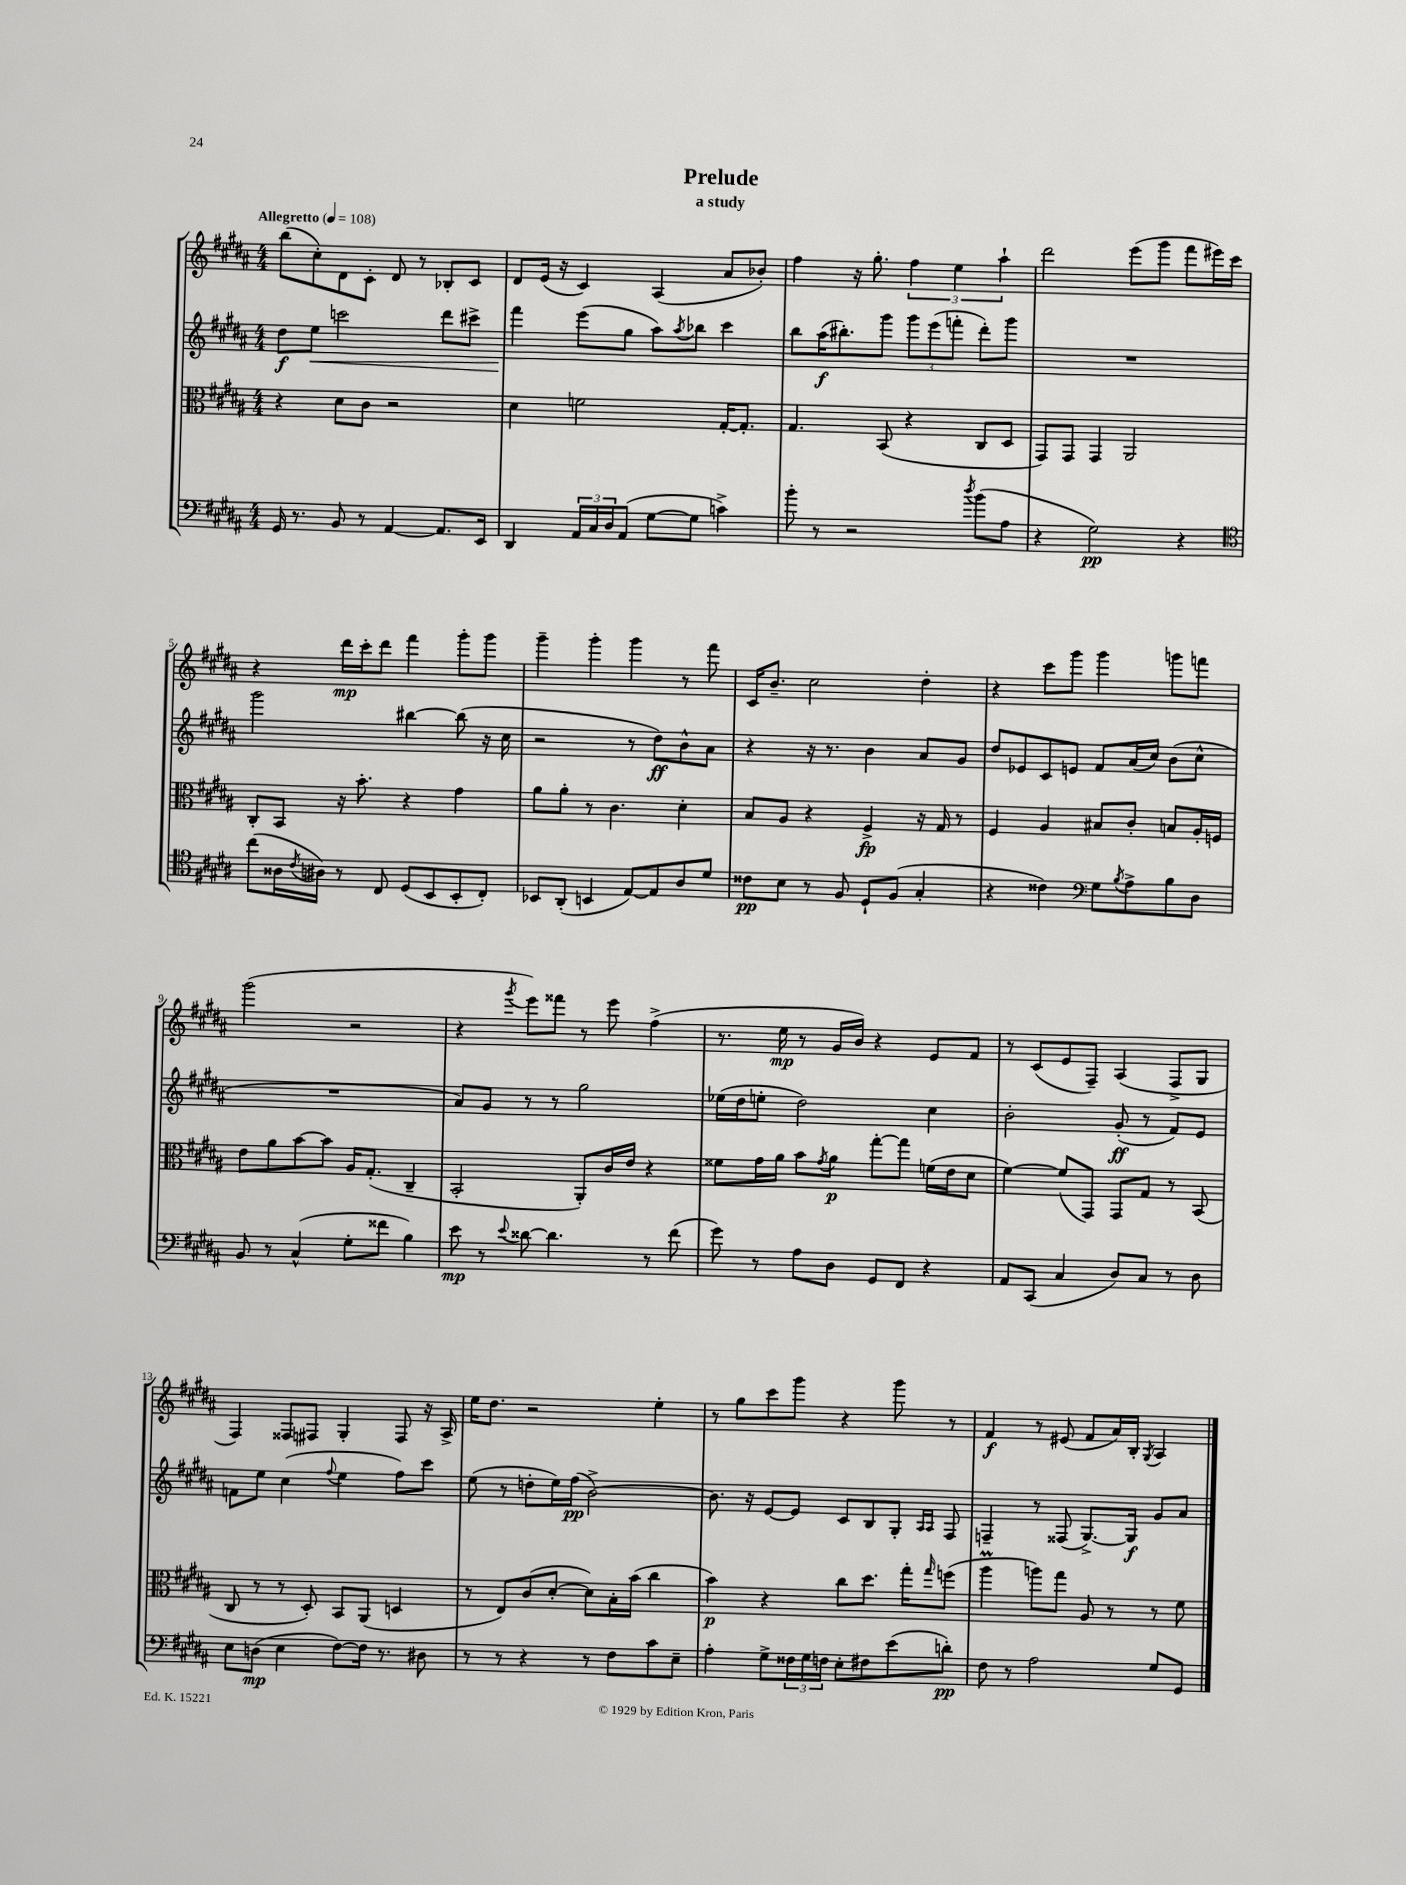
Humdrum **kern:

**kern	**kern	**kern	**kern
*staff4	*staff3	*staff2	*staff1
*clefF4	*clefC3	*clefG2	*clefG2
*k[f#c#g#d#a#]	*k[f#c#g#d#a#]	*k[f#c#g#d#a#]	*k[f#c#g#d#a#]
*M4/4	*M4/4	*M4/4	*M4/4
*MM108	*MM108	*MM108	*MM108
16GG#/	4r	8dd#\L	(8bb\L
8.r	.	.	.
.	.	8ee\J	8cc#'\)
8BB/	8d#\L	2ccc\	8d#\
8r	8c#\J	.	8c#'\J
[4AA#/	2r	.	8d#/
.	.	.	8r
8.AA#/]L	.	8ddd#\L	8B-'/L
.	.	8ccc#^\J	8c#/J
16EE/Jk	.	.	.
=	=	=	=
4DD#/	4d#\	4fff#\	8d#/L
.	.	.	(16e/Jk
.	.	.	16r
24AA#/LL	2f\	(8eee\L	4c#/)
24C#/	.	.	.
24D#/J	.	.	.
(8AA#/J	.	8gg#\J	.
[8G#\L	.	8aa#\L)	(4A#/
.	.	8qaa#/	.
8G#\]J	.	8bb-\J	.
4c^\)	[16G#'/LK	4ccc#\	8a#/L
.	8.G#'/]J	.	.
.	.	.	8b-'/J)
=	=	=	=
8b'\	4.G#/	8bb\L	4ff#\
8r	.	(16aa#\K	.
.	.	8.bb#'\)	.
2r	.	.	16r
.	.	.	8.gg#'\
.	(8BB/	8ggg#\J	.
.	4r	12ggg#\L	6ff#\
.	.	(12eee\	.
.	.	12fff'\J	6ee\
8qdd#/	.	.	.
(8b\L	8C#/L	8ddd#'\L)	.
.	.	.	6aa#`\
8A#\J	8D#/J	8ggg#\J	.
=	=	=	=
4r	8GG#/L)	1r	2ddd#\
.	8GG#/J	.	.
2G#\)	4GG#/	.	.
.	2AA#/	.	(8eee\L
.	.	.	8ggg#\J
4r	.	.	8fff#\L
.	.	.	16eee#\L)
.	.	.	16ccc#\JJ
=	=	=	=
*clefC4	*	*	*
(8cc#\L	8C#'/L	2ggg#\	4r
16A##\L	8BB/J	.	.
8qc#/	.	.	.
16A#\JJ)	.	.	.
8r	16r	.	16ddd#\LL
.	8.b'\	.	16ccc#'\J
8C#/	.	.	8ddd#\J
(8D#/L	4r	[4bb#\	4fff#\
8BB/	.	.	.
8BB'/	4g#\	(8bb#\]	8ggg#'\L
8C#'/J)	.	16r	8ggg#\J
.	.	16cc#\	.
=	=	=	=
8BB-/L	8a#\L	2r	4ggg#~\
(8AA#'/J	8a#'\J	.	.
4BB/	8r	.	4ggg#'\
.	4.c#\	.	.
[8E/L)	.	8r	4ggg#\
8E/]	.	8dd#\L)	.
8A#/	4d#'\	8b^^\	8r
8d#/J	.	8a#\J	8fff#\
=	=	=	=
8c##\L	8B/L	4r	16c#/LK
.	.	.	8.b~/J
8B\J	8A#/J	.	.
8r	4r	16r	2cc#\
.	.	8.r	.
8F#/	.	.	.
8D#`/L	4F#^/	4b\	.
(8F#/J	.	.	.
4G#'/	16r	8a#/L	4dd#'\
.	16G#/	.	.
.	8r	8g#/J	.
=	=	=	=
4r	4F#/	8dd#/L	4r
.	.	8e-/	.
4c##\)	4A#/	8c#/	8ccc#\L
.	.	8e/J	8ggg#\J
*clefF4	*	*	*
8G#\L	8B#/L	8f#/L	4ggg#\
8qB/	.	.	.
8A#^\	8c#'/J	(16a#/L	.
.	.	16cc#/JJ)	.
8B\	8B/L	(8b\L	8ggg\L
8D#\J	16A#'/L	8cc#^^\J	8fff\J
.	16F/JJ	.	.
=	=	=	=
8BB/	8e\L	1r	(2ggg#\
8r	8a#\	.	.
(4C#^^/	[8b\	.	.
.	8b\]J	.	.
8G#'\L	16A#/LK	.	2r
.	(8.G#'/J	.	.
8f##\J	.	.	.
4B\)	4C#~/	.	.
=	=	=	=
8e\	2BB'/	8a#/L)	4r
8r	.	8g#/J	.
8qqe/	.	.	8qggg#/
[8d##\	.	8r	8eee\L)
4.d##\]	.	8r	8fff##\J
.	8AA#'/L)	2gg#\	8r
.	16c#/L	.	8eee\
.	16e/JJ	.	.
8r	4r	.	(4ff#^\
(8f#\	.	.	.
=	=	=	=
8g#\)	8f##\L	(16ee-\LL	8.r
.	.	16dd#\J	.
8r	16g#\L	8ee'\J	.
.	16a#\JJ	.	16ee\
8A#\L	8b\L	2dd#\)	8r
.	8qg#/	.	.
8D#\J	8a#\J	.	16g#/LL
.	.	.	16b/JJ)
8GG#/L	[8gg#'\L	.	4r
8FF#/J	8gg#\]J	.	.
4r	(16f\LL	4cc#\	8e/L
.	16e\J	.	.
.	8d#\J	.	8f#/J
=	=	=	=
8AA#/L	[4f#\)	2b'\	8r
(8CC#/J	.	.	(8c#/L
4C#/	(8f#/]L	.	8e/
.	8GG#/J)	.	8F#~/J)
8D#/L)	8GG#/L	(8g#'/	(4A#/
8C#/J	8G#/J	8r	.
8r	8r	8f#/L)	8F#^/L
8D#\	(8BB/	8e/J	8G#/J
=	=	=	=
8E\L	8C#/	8f\L	4F#/)
(8D\J	8r	8ee\J	.
4E\	8r	(4cc#\	8F##/L
.	8D#'/)	.	8F#/J
.	.	8qqff#/	.
[8F#\L)	8BB/L	4ee\	4G#'/
16F#\]Jk	(8AA#/J	.	.
8.r	.	.	.
.	4D/	8ff#\L)	8F#/
8D#\	.	8ccc#\J	16r
.	.	.	16A#^/
=	=	=	=
8r	8r	(8ee\	16ee\LK
.	.	.	8.dd#\J
8r	8E/L)	8r	.
4r	(8c#/	8dd'\L	2r
.	[8d#'/J	16ee\L)	.
.	.	(16ff#\JJ	.
8r	8d#\]L)	[2b^\)	.
8F#\L	16B'\L	.	.
.	(16b\JJ	.	.
8c#\	4cc#\	.	4ee'\
8E~\J	.	.	.
=	=	=	=
4A#'\	4b\)	8.b\]	8r
.	.	.	8gg#\L
.	.	16r	.
8G#^\L	4r	[8e/L	8ccc#\
24F##\L	.	8e/]J	8ggg#\J
24G#\	.	.	.
24F\JJ	.	.	.
8E'\L	8cc#\L	8c#/L	4r
8F#\	8.dd#\J	8B/	.
(8e\	.	8G#'/J	8ggg#\
.	16gg#'\LK	.	.
.	.	16qqA#/LL	.
.	16qqgg#/	16qqA#/JJ	.
8d'\J)	(8ff\J	8F#/	8r
=	=	=	=
8F#\	4aa#\	4F~/	4f#/
8r	.	.	.
2A#\	8aa\L)	8r	8r
.	8gg#\J	(8F##/	(8e#/
.	8A#/	[8.G#^/L)	8f#/L
.	8r	.	16a#/L)
.	.	16G#/]Jk	16B'/JJ
.	.	.	8qG#/
8G#/L	8r	8g#/L	4A#/
8GG#/J	8f#\	8a#/J	.
==	==	==	==
*-	*-	*-	*-
